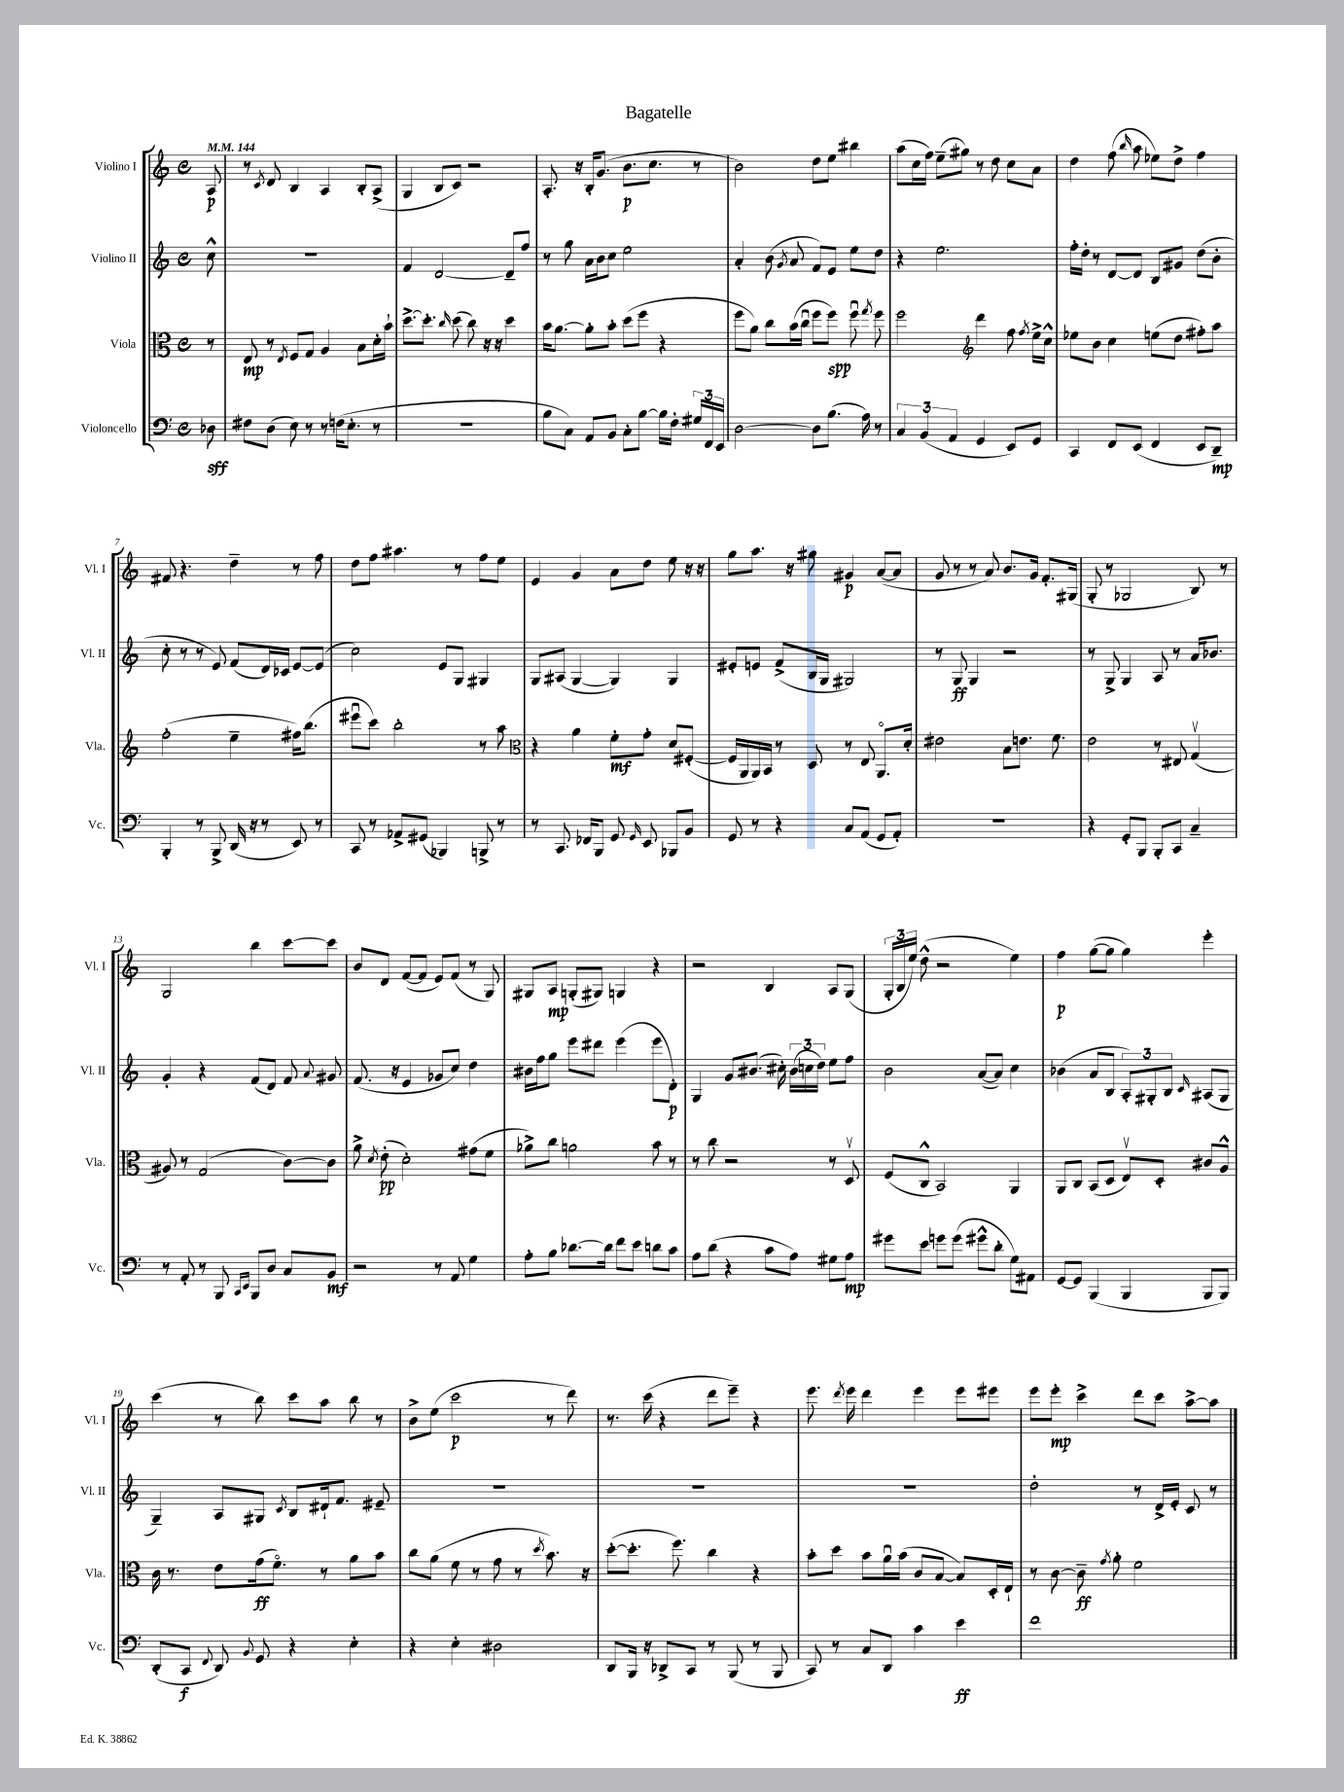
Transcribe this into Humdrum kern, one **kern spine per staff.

**kern	**kern	**kern	**kern
*staff4	*staff3	*staff2	*staff1
*clefF4	*clefC3	*clefG2	*clefG2
*k[]	*k[]	*k[]	*k[]
*M4/4	*M4/4	*M4/4	*M4/4
*met(c)	*met(c)	*met(c)	*met(c)
*MM144	*MM144	*MM144	*MM144
8D-	8r	8cc^^	8A
=	=	=	=
8F#	8E	1r	8r
.	.	.	8qc
(8D	8r	.	8d
.	8qE	.	.
8E)	8F	.	4B
8r	8G	.	.
8r	4A	.	4A
(16F	.	.	.
8.E'	.	.	.
.	8B	.	8B'
8r	16d'	.	(8A^
.	16b`	.	.
=	=	=	=
1r	[8.dd^	4f	4G
.	8.dd']	.	.
.	.	[2d	8B
.	16qqcc	.	.
.	(8dd	.	8c)
.	8cc)	.	2r
.	16r	.	.
.	16r	.	.
.	4dd	8d~]	.
.	.	8ff	.
=	=	=	=
8B	16b	8r	8.A'
.	[8.a	.	.
8C)	.	8gg	.
.	.	.	16r
8AA	8a']	16a	16B'
.	.	16b	(8.g
8BB	8b'	8cc	.
8C'	(8dd	2ee	8.b
[8B	8ff	.	.
.	.	.	8.cc
16B]	4r	.	.
16F'	.	.	.
24G#	.	.	8r
24FF	.	.	.
24EE	.	.	.
=	=	=	=
[2D	8ff	4a'	2b)
.	8a)	.	.
.	8cc	(8b	.
.	.	8qg	.
.	(16b	8a	.
.	16ccu	.	.
8D]	8ff	8f)	8dd
(8.B	8ff)	8e	8ee
.	8ffu	8ee	4bb#
16A)	.	.	.
.	8qgg	.	.
8r	8ff	8dd	.
=	=	=	=
6C	2ff	4r	(8aa
.	.	.	16cc
(6BB	.	.	.
.	.	.	16ff)
.	.	2.ee	(8ee~
6AA	.	.	.
.	.	.	8gg#)
*	*clefG2	*	*
4GG	4ddd	.	8r
.	.	.	8dd
8EE)	8ff	.	8cc
.	8qff	.	.
8GG	16ee^	.	8a
.	16cc^^	.	.
=	=	=	=
4CC	8ee-	16ff'	4dd
.	.	16dd'	.
.	8b	8r	.
8FF	4cc	[8d	(8ff
.	.	.	16qqbb
(8EE	.	8d]	8aa
4FF	(8ee	8B	8ee-)
.	8dd	8g#	8dd^
8EE	8ff#')	(8dd	4ff
8DD~)	8aa	8b'	.
=	=	=	=
4BBB'	(2ff'	8cc'	8f#
.	.	8r	4.r
8r	.	8r	.
8BBB^	.	8e)	.
(16DD	4ee~	(8f	4dd~
16r	.	.	.
8r	.	16d)	.
.	.	16c-	.
8EE)	16ff#)	[8e	8r
.	(8.bb	.	.
8r	.	(8e]	8ff
=	=	=	=
8CC	8eee#u	2cc)	8dd
8r	8ccc)	.	8ff
8AA-^	2bb'	.	4.aa#
(8GG#	.	.	.
4BBB-)	.	8e	.
.	.	8G	8r
8BBB^	8r	4G#	8ff
8r	8aa	.	8ee
=	=	=	=
*	*clefC3	*	*
8r	4r	8G	4e
8.CC	.	(8A#	.
.	4a	[4G	4g
16FF-	.	.	.
8BBB	.	.	.
8GG	8f'	4G])	8a
16qqGG	.	.	.
8EE	8g'	.	8dd
8BBB-	8d	4G	8ee
8BB	([8F#'	.	16r
.	.	.	16r
=	=	=	=
8GG	16F#]	8e#'	8gg
.	16AA	.	.
8r	16AA)	8e	8.aa
.	16BB	.	.
4r	8r	(8f^	.
.	.	.	16r
.	8D	16B	8gg#
.	.	16G	.
8C	8r	2G#)	4g#
(8AA	8E	.	.
8GG	8.AAo	.	([8a
8AA')	.	.	8a]
.	16d'	.	.
=	=	=	=
1r	2e#	8r	8g
.	.	8G	8r
.	.	4G	8r
.	.	.	8a)
.	8B	2r	8.b
.	8.e	.	.
.	.	.	16g
.	.	.	8.f'
.	8.f	.	.
.	.	.	(16G#
=	=	=	=
4r	2e	8r	8G'
.	.	8G^	8r
8GG'	.	4G	2G-
8BBB	.	.	.
8BBB'	8r	8A	.
8CC	8E#	8r	.
4C~	(4Gv	16a	8B)
.	.	8.b-	.
.	.	.	8r
=	=	=	=
8r	8A#)	4g'	2G
8AA'	8r	.	.
8r	(2G	4r	.
8BBB	.	.	.
16qqCC	.	.	.
16qqEE	.	.	.
8BBB	.	(8f	4bb
8D	.	8d)	.
8C	[8c)	8f	[8ccc
.	.	8qqa	.
8BB	8c]	8g#	8ccc]
=	=	=	=
2r	8a^	(8.f	8b
.	8qd	.	.
.	(8e'	.	8d
.	.	16r	.
.	2d')	4e	([8f
.	.	.	8f]
8r	.	8g-	8e)
8AA	.	8cc)	(8f
4G	(8g#	4dd	8r
.	8f	.	8G)
=	=	=	=
8A'	8a-^)	16b#	8G#
.	.	16ff	.
8B	8cc	8gg	8A
[8.d-	2a	8eee	(8G'
.	.	8ddd#	8G#)
16d-]	.	.	.
8f	.	(4eee	4G
8e	.	.	.
8d	8b	8eee	4r
8c	8r	8d')	.
=	=	=	=
8A	8r	4G	2r
(8d	8cc	.	.
4r	2r	8g	.
.	.	(8.b#	.
8c	.	.	4B
.	.	16cc#')	.
8A)	.	(24b#	.
.	.	24cc	.
.	.	24dd)	.
8G#	8r	8ee	8A
8A	8Dv	8ff	(8G
=	=	=	=
8g#	(8F	2b	24G'
.	.	.	24B
.	.	.	24ee)
8e	8C^^	.	(8dd^^
8g	2BB)	.	2r
(8g	.	.	.
8g#^^	.	([8a	.
8d'	.	8a])	.
8G)	4AA	4cc	4ee)
8AA#	.	.	.
=	=	=	=
[8GG	8AA	(4b-	4ff
8GG]	8C	.	.
(4BBB	(8BB	8a	([8gg
.	8D	8B	8gg]
4BBB	8Ev)	12A')	4gg)
.	.	12G#'	.
.	8D'	.	.
.	.	12B	.
.	.	16qqc	.
8BBB	8c#	(8A#	4eee'
8BBB)	8A^^	8G#	.
=	=	=	=
(8DD'	16c	4G~)	(4ccc
.	8.r	.	.
8CC	.	.	.
8qqFF	.	.	.
8DD)	8e	8A	8r
8qqBB	.	.	.
8GG	(16g	8G#	8bb)
.	8.fo)	.	.
.	.	8qc	.
4r	.	8B	8ccc
.	8r	16d#`	8aa
.	.	8.f	.
4E'	8a	.	8bb
.	8b	8e#~	8r
=	=	=	=
4r	8cc	1r	8b^
.	(8a	.	(8ee
4E'	8f	.	2ccc
.	8r	.	.
2D#	8g	.	.
.	8r	.	.
.	8qdd	.	.
.	8.b)	.	8r
.	.	.	8ddd)
.	16r	.	.
=	=	=	=
8DD	([8dd'	1r	8.r
16BBB	8.dd']	.	.
16r	.	.	(16ccc
8DD-^	.	.	4r
.	8.ff)	.	.
8CC	.	.	.
8r	4cc	.	8ddd
(8BBB	.	.	8eee~)
8r	4r	.	4r
8BBB	.	.	.
=	=	=	=
8CC)	8b'	1r	8.eee
8r	8dd	.	.
.	.	.	8qddd
.	.	.	16eee
8C	8b	.	4ddd
8DD	16au	.	.
.	(16b	.	.
4c	8c	.	4eee
.	[8B	.	.
4e	8B])	.	8eee
.	16D'	.	8eee#
.	16E`	.	.
=	=	=	=
1f	8r	2dd'	8eee
.	[8c	.	8eee'
.	8c~]	.	4ccc^
.	8qg	.	.
.	8a'	.	.
.	2f	8r	8ddd
.	.	16d^	8ccc
.	.	16e'	.
.	.	8c	[8aa^
.	.	8r	8aa]
==	==	==	==
*-	*-	*-	*-
